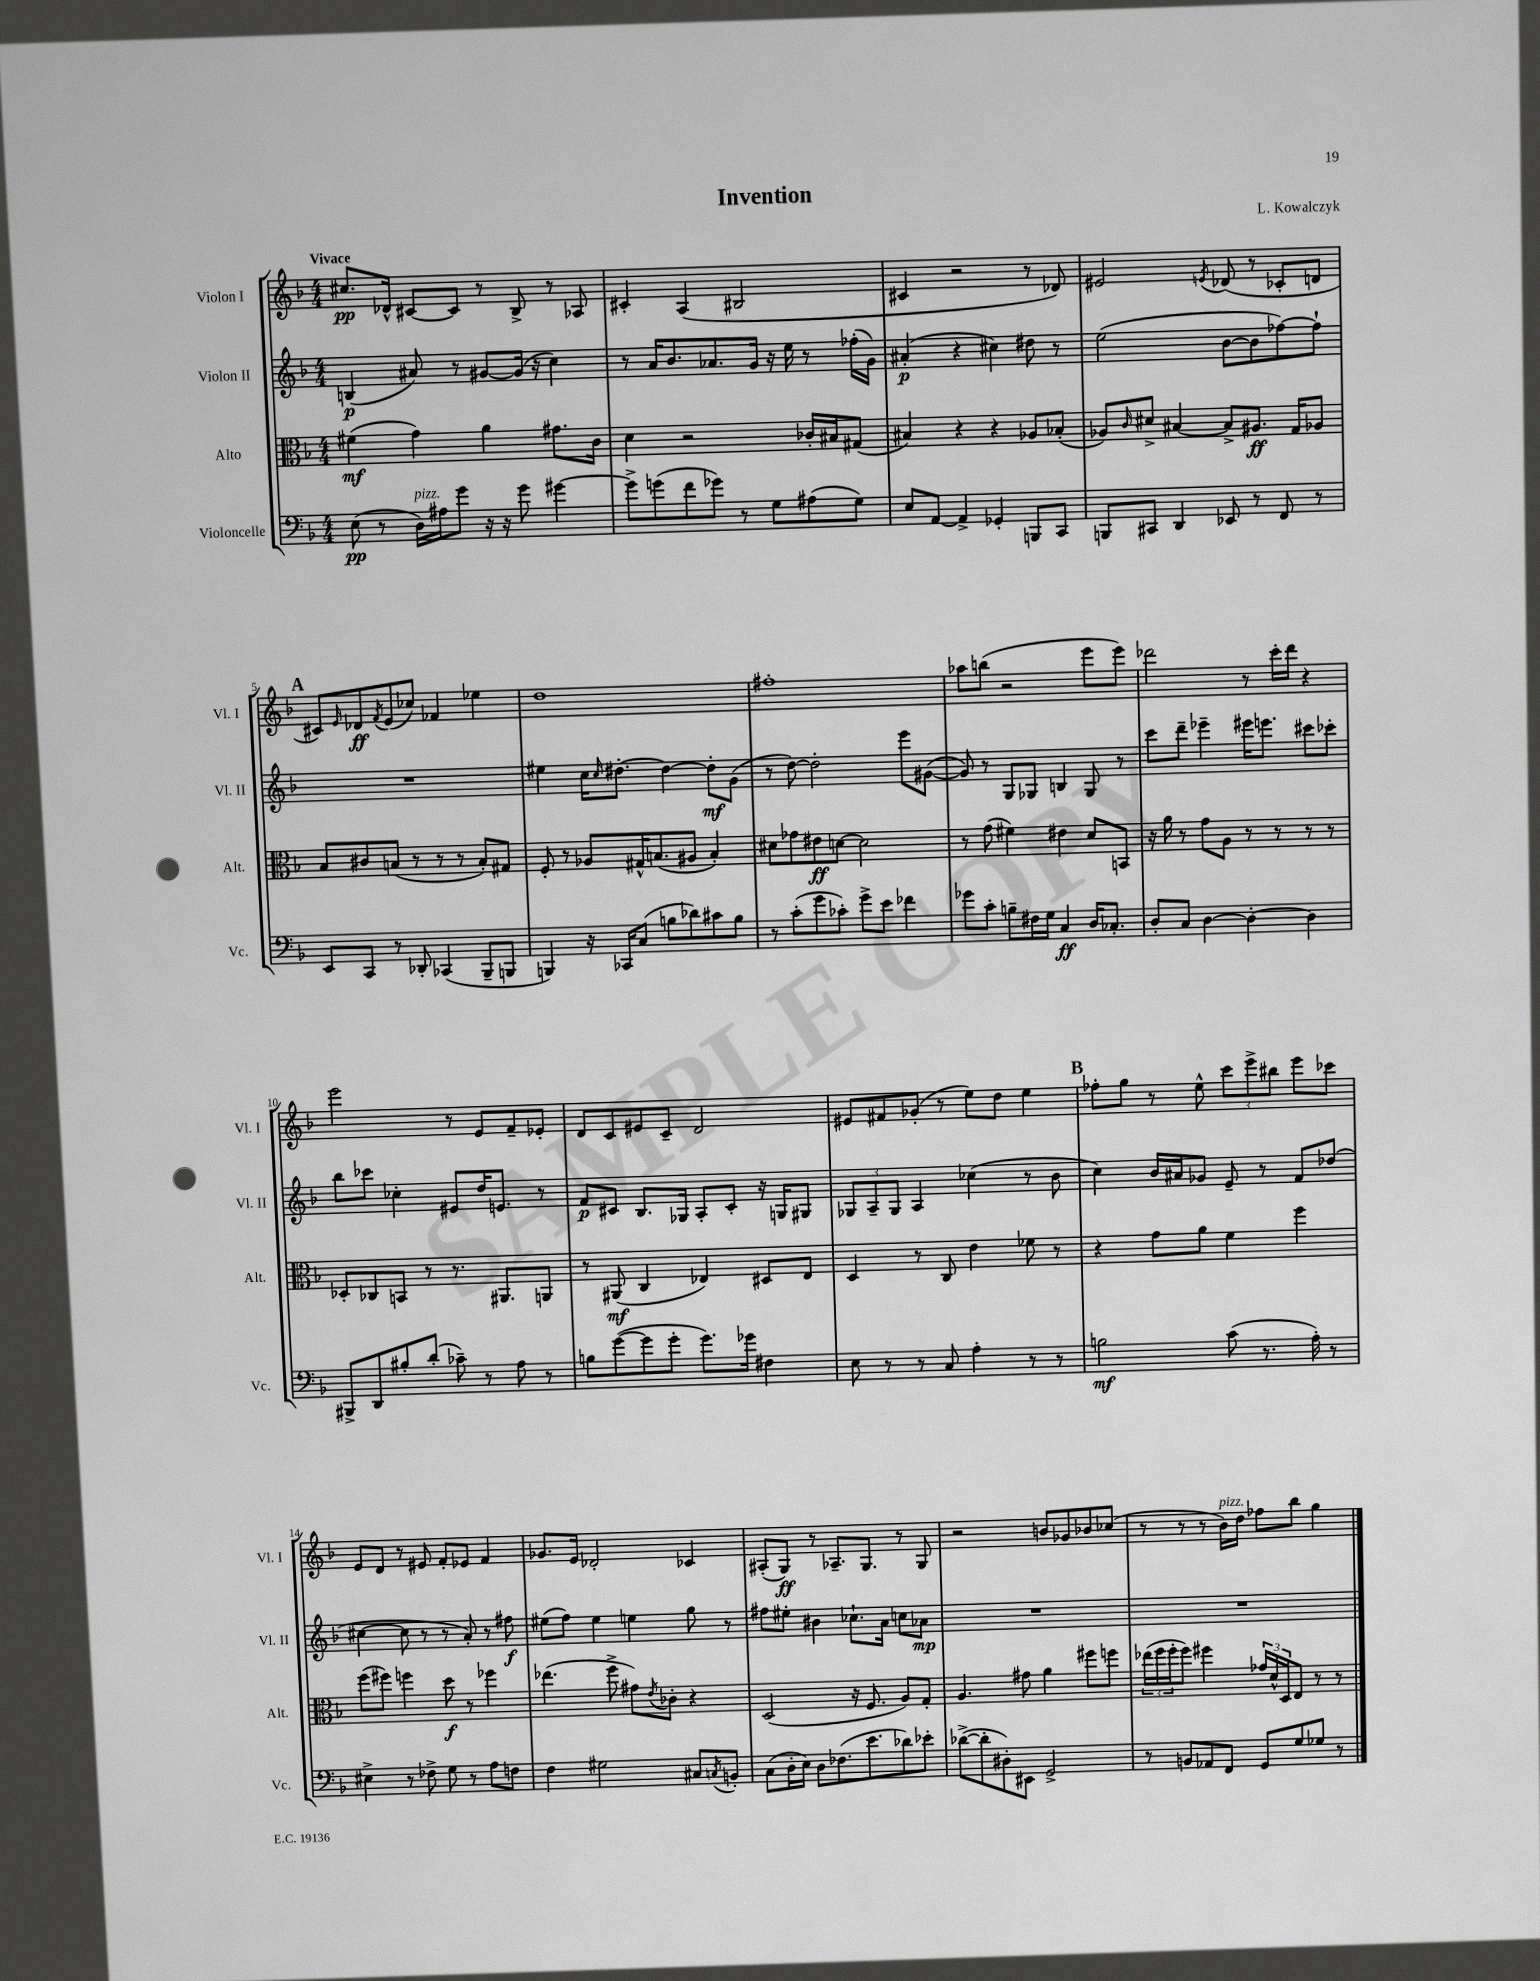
\header { title = "Invention" composer = "L. Kowalczyk" }
<<
\new StaffGroup <<
\new Staff = "s0" \with { instrumentName = "Violon I" shortInstrumentName = "Vl. I" } {
    \clef treble \key f \major \numericTimeSignature \time 4/4 \tempo "Vivace"
    cis''8.\pp des'16-^ cis'8~ cis'8 r8 bes8-> r8 aes8 |
    cis'4-. a4( bis2 |
    cis'4 r2 r8 des'8) |
    eis'2 \acciaccatura { e'8 } des'8( r8 ces'8-. d'8 |
    \mark \markup { \bold "A" } cis'8) \grace { e'16 } des'8\ff \acciaccatura { f'8 } e'8( ces''8) fes'4 ees''4 |
    d''1 |
    fis''1-. |
    aes''8 b''8( r2 e'''8 e'''8) |
    des'''2 r8 c'''16-. des'''16 r4 |
    e'''2 r8 e'8 f'8-- ees'8-. |
    d'8 c'8 eis'8 c'8-- d'2 |
    eis'8 fis'8 ges'8-.( r8 e''8) d''8 e''4 |
    \mark \markup { \bold "B" } fes''8-. g''8 r8 e''8-^ \tuplet 3/2 { c'''8 e'''8-> bis''8 } e'''8 ces'''8 |
    e'8 d'8 r8 eis'8 f'8-. ees'8 f'4 |
    ges'8. e'16 des'2-. ces'4 |
    ais8-.( g8\ff) r8 aes8.-- g8. r8 g8 |
    r2 b'8 ges'8 bes'8 ces''8( |
    r8 r8 r8 bes'16^\markup { \italic "pizz." }) d''16 fes''8 bes''8 g''4 \bar "|." |
}
\new Staff = "s1" \with { instrumentName = "Violon II" shortInstrumentName = "Vl. II" } {
    \clef treble \key f \major \numericTimeSignature \time 4/4
    b4\p( ais'8) r8 gis'8~ gis'16( r16 c''4) |
    r8 a'16 bes'8. aes'8. g'16 r16 e''16 r8 fes''16-.( g'16) |
    ais'4-.\p( r4 cis''4) dis''8 r8 |
    e''2( bes'8~ bes'8 fes''8~) fes''8-! |
    \mark \markup { \bold "A" } R1 |
    eis''4 c''16 \grace { c''16 } dis''8.~-. dis''4~ dis''8-.\mf g'8( |
    r8 d''8~) d''2-. e'''8 gis'8~( |
    gis'8) r8 g8 ges8 b4 ges8 r8 |
    c'''8 d'''8-- ees'''4-- eis'''16 e'''8. cis'''8 ces'''8-. |
    bes''8 ces'''8 ces''4-. eis'8 d''16 e'8. r8 |
    f'8\p cis'8 bes8. ges16 a8-. cis'8-. r16 g16 gis8 |
    \tuplet 3/2 { ges8 a8-- ges8 } a4 ces''4( r8 bes'8 |
    \mark \markup { \bold "B" } c''4) bes'16 ais'16 ges'8 e'8-- r8 f'8 des''8( |
    cis''4~ cis''8 r8 r8 a'8-.) r8 fis''8\f |
    eis''8( f''8) eis''4 e''4 g''8 r8 |
    fis''8 eis''8-. bis'4 ces''8.-! a'16 c''8 aes'8\mp |
    R1 |
    R1 \bar "|." |
}
\new Staff = "s2" \with { instrumentName = "Alto" shortInstrumentName = "Alt." } {
    \clef alto \key f \major \numericTimeSignature \time 4/4
    fis'4\mf( g'4) a'4 gis'8. c'16 |
    d'4 r2 ces'16-. bis16 gis8( |
    bis4) r4 r4 aes8 bes8-.( |
    aes8) \grace { c'16 } dis'8-> bis4~ bis8-> ais8.\ff g16 aes8 |
    \mark \markup { \bold "A" } bes8 cis'8 b8( r8 r8 r8 b8-.) gis8 |
    f8-. r8 aes8 gis16-^ b8.( ais8 b4-.) |
    dis'8 ges'8 eis'8\ff d'8~ d'2 |
    r8 g'8( fis'4) eis'4 d'8 b,8 |
    r16 a'16 r8 g'8 a8 r8 r8 r8 r8 |
    des8-. ces8 b,8 r8 r8. ais,8. a,8 |
    r8 ais,8\mf( c4 ees4) dis8 ees8 |
    d4 r8 c8 e'4 fes'8 r8 |
    \mark \markup { \bold "B" } r4 g'8 a'8 f'4 f''4 |
    f''8( fis''8) f''4 d''8\f r8 fes''4 |
    ees''4.( f''8-> gis'8) \acciaccatura { e'8 } ces'8-. r4 |
    d2( r16 f8. a8) g8-. |
    a4. gis'8 a'4 fis''8 f''8 |
    \tuplet 3/2 { ees''16( f''16 f''16-. } f''8) fis''4 \tuplet 3/2 { ges'16 d'16-^ d16 } e8 r8 r8 \bar "|." |
}
\new Staff = "s3" \with { instrumentName = "Violoncelle" shortInstrumentName = "Vc." } {
    \clef bass \key f \major \numericTimeSignature \time 4/4
    e8\pp( r8 d16^\markup { \italic "pizz." }) ais16 g'8 r16 r16 g'8 gis'4~ |
    gis'8-> g'8( f'8 ges'8) r8 g8 ais8( g8) |
    e8 a,8~ a,4-> ges,4-. b,,8 c,8 |
    b,,8 cis,8 d,4 ees,8 r8 f,8 r8 |
    \mark \markup { \bold "A" } e,8 c,8 r8 des,8-. ces,4( bes,,8-- b,,8 |
    b,,4) r16 ces,16 c8( b8 des'8) cis'8 b8 |
    r8 c'8-.( g'8 ces'8-.) g'8-> e'8 fes'4 |
    ges'8 c'8-. b8-- fis16 g16 c4\ff d16 ces8.-. |
    d8-. c8 d4~ d4~-. d4 |
    bis,,8-> d,8 bis8-. d'8-.( ces'8--) r8 a8 r8 |
    b8 g'8~( g'8 g'8-. g'8.) ges'16 fis4 |
    e8 r8 r8 c8 a4-. r8 r8 |
    \mark \markup { \bold "B" } b2\mf c'8( r8. a16-.) r8 |
    eis4-> r8 fes8-> g8 r8 a8 f8 |
    f4 gis2 cis8 \acciaccatura { c8 } b,8-. |
    c8( d16-. e16) d8 fes8.( e'8. des'8) ees'8-. |
    des'8~->( des'8-. dis8-.) eis,8 g,2-> |
    r8 b,8 aes,8 f,8 g,8 g8 ges8 r8 \bar "|." |
}
>>
>>
